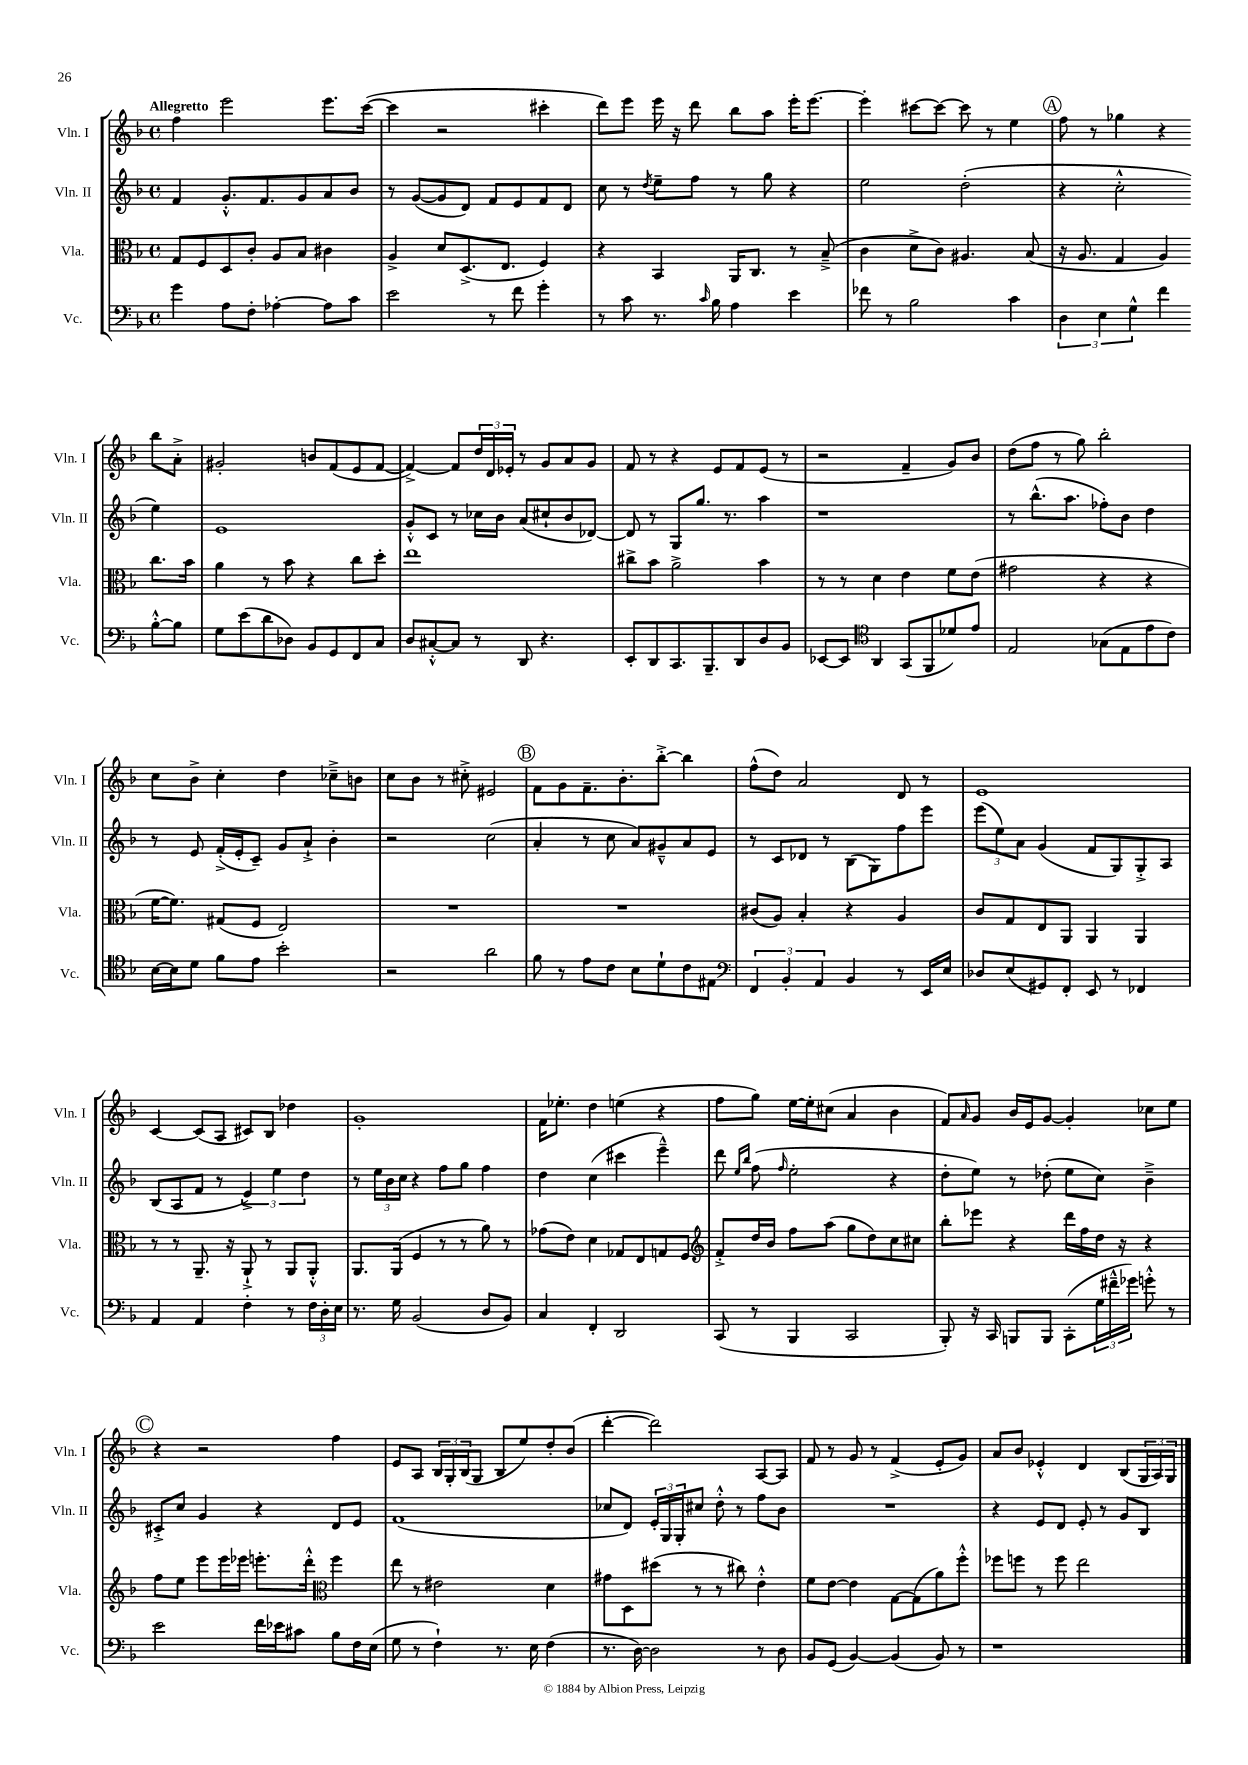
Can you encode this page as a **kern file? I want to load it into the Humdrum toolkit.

**kern	**kern	**kern	**kern
*part4	*part3	*part2	*part1
*staff4	*staff3	*staff2	*staff1
*I"Vc.	*I"Vla.	*I"Vln. II	*I"Vln. I
*I'Vc.	*I'Vla.	*I'Vln. II	*I'Vln. I
*clefF4	*clefC3	*clefG2	*clefG2
*k[b-]	*k[b-]	*k[b-]	*k[b-]
*M4/4	*M4/4	*M4/4	*M4/4
*met(c)	*met(c)	*met(c)	*met(c)
=1	=1	=1	=1
!	!	!	!LO:TX:a:B:t=Allegretto
4g\	8G/L	4f/	4ff\
.	8F/	.	.
8A\L	8D/	8.g'^^/L	2eee\
8F'\J	8c'/J	.	.
.	.	8.f/	.
[4A-X'\	8A/L	.	.
.	8B-/J	8g/	.
8A-\L]	4c#X\	8a/	8.eee\L
8c\J	.	8b-/J	.
.	.	.	([16ccc\Jk
=2	=2	=2	=2
2e\	4A^/	8r	4ccc\]
.	.	([8g/L	.
.	8d/L	8g/]	2r
.	(8.D^/	8d/J)	.
8r	.	8f/L	.
.	8.E/J	.	.
8f\	.	8e/	.
4g'\	4F/)	8f/	4ccc#X'\
.	.	8d/J	.
=3	=3	=3	=3
8r	4r	8cc\	8ddd\L)
8c\	.	8r	8eee\J
.	.	8qdd/	.
8.r	4BB-/	8ee~\L	16eee\
.	.	.	16r
.	.	8ff\J	8ddd\
16qqc/	.	.	.
16B-\	.	.	.
4A\	16AA/KL	8r	8bb-\L
.	8.C/J	.	.
.	.	8gg\	8aa\J
4e\	8r	4r	16eee'\KL
.	.	.	[8.eee\J
.	(8B-~^/	.	.
=4	=4	=4	=4
8f-X\	4c\	2ee\	4eee'\]
8r	.	.	.
2B-\	8d^\L	.	[8ccc#X\L
.	8c\J)	.	8ccc#\J_
.	4.A#X/	(2dd'\	8ccc#\]
.	.	.	8r
4c\	.	.	4ee\
.	(8B-/	.	.
!!LO:REH:place=s1:t=A
=5	=5	=5	=5
6D\	16r	4r	8ff\
.	8.A/	.	.
.	.	.	8r
6E\	.	.	.
.	4G/	2cc'^^\	4gg-X\
6G^^\	.	.	.
4f\	4A/)	.	4r
[8B-'^^\L	8.cc\L	4ee\)	8bb-\L
8B-\J]	.	.	8a'^\J
.	16b-\Jk	.	.
!!LO:LB:g=z
=6	=6	=6	=6
8G\L	4a\	1e	2g#X'/
(8e\	.	.	.
8d\	8r	.	.
8D-X\J)	8b-\	.	.
8BB-/L	4r	.	8bn/L
8GG/	.	.	(8f/
8FF/	8cc\L	.	8e/
8C/J	8dd'\J	.	[8f/J
=7	=7	=7	=7
8D/L	1ee	8g'^^/L	4f^/_)
[8C#X'^^/	.	8c/J	.
8C#/J]	.	8r	8f/L]
8r	.	16cc-X\LL	24dd/L
.	.	.	24d/
.	.	16b-\JJ	.
.	.	.	24e-X'/JJ
8DD/	.	(8a/L	8r
4.r	.	8cc#X`/	8g/L
.	.	8b-/	8a/
.	.	[8d-X/J)	8g/J
=8	=8	=8	=8
8EE'/L	8cc#X^\L	8d-/]	8f/
8DD/	8b-\J	8r	8r
8.CC/	2a^\	8G/L	4r
.	.	8.gg/J	.
8.BBB-~/	.	.	.
.	.	.	8e/L
.	.	8.r	.
8DD/	.	.	8f/
8D/	4b-\	4aa\	(8e/J
8BB-/J	.	.	8r
=9	=9	=9	=9
[8EE-X/L	8r	1r	2r
8EE-/J]	8r	.	.
*clefC4	*	*	*
4AA/	4d\	.	.
(8GG/L	4e\	.	4f~/
8FF/	.	.	.
8d-X/)	8f\L	.	8g/L)
8e/J	(8e\J	.	8b-/J
=10	=10	=10	=10
2E/	2g#X\	8r	(8dd\L
.	.	(8.bb-^^\L	8ff\J
.	.	.	8r
.	.	8.aa\J	.
.	.	.	8gg\)
(8G-X\L	4r	8ff-X'\L)	2bb-'\
8E\	.	8b-\J	.
8e\	4r	4dd\	.
8c\J)	.	.	.
!!LO:LB:g=z
=11	=11	=11	=11
[16B-\LL	[16f\KL	8r	8cc\L
16B-\J]	8.f\J])	.	.
8d\J	.	8e/	8b-^\J
8f\L	(8G#X/L	(16f'^/LL	4cc'\
.	.	16e'/J	.
8e\J	8F/J	8c~/J)	.
2b-'\	2E/)	8g/L	4dd\
.	.	8a`^/J	.
.	.	4b-'\	8cc-X~^\L
.	.	.	8bn\J
=12	=12	=12	=12
2r	1r	2r	8cc\L
.	.	.	8b-\J
.	.	.	8r
.	.	.	8cc#X'^\
2a\	.	(2cc\	2e#X/
!!LO:REH:place=s1:t=B
=13	=13	=13	=13
8f\	1r	4a'/	8f\L
8r	.	.	8g\
8e\L	.	8r	8.f~\
8c\J	.	8cc\	.
.	.	.	8.b-'\
8B-\L	.	8a/L)	.
8d`\	.	8g#X~^^/	[8bb-'^\J
8c\	.	8a/	4bb-\]
8E#X\J	.	8e/J	.
=14	=14	=14	=14
*clefF4	*	*	*
6FF/	(8c#X/L	8r	(8ff^^\L
.	8A/J)	8c/L	8dd\J)
6BB-'/	.	.	.
.	4B-'/	8d-X/J	2a/
6AA/	.	.	.
.	.	8r	.
4BB-/	4r	(8B-\L	.
.	.	8G\)	.
8r	4A/	8ff\	8d/
16EE/LL	.	8eee\J	8r
16E/JJ	.	.	.
=15	=15	=15	=15
8D-X/L	8c/L	(12eee\L	1e
.	.	12ee\)	.
(8E/	8G/	.	.
.	.	12a\J	.
8GG#X/)	8E/	(4g/	.
8FF'/J	8AA/J	.	.
8EE/	4AA/	8f/L	.
8r	.	8G/)	.
4FF-X/	4AA/	8G'^/	.
.	.	8A/J	.
!!LO:LB:g=z
=16	=16	=16	=16
4AA/	8r	(8B-/L	[4c/
.	8r	8A/	.
4AA/	8.AA~/	8f/J	(8c/L]
.	.	8r	8A/J
.	16r	.	.
4F'\	8AA`^/	6e^/)	8c#X/L)
.	8r	.	8B-/J
.	.	6ee\	.
8r	8AA/L	.	4dd-X\
.	.	6dd\	.
24F\LL	8AA'^^/J	.	.
24D'\	.	.	.
24E\JJ	.	.	.
=17	=17	=17	=17
8.r	8.AA/L	8r	1g'
.	.	24ee\LL	.
.	.	24b-\	.
16G\	(16AA/Jk	.	.
.	.	24cc\JJ	.
(2BB-/	4F/	4r	.
.	8r	8ff\L	.
.	8r	8gg\J	.
8D/L	8a\)	4ff\	.
8BB-/J)	8r	.	.
=18	=18	=18	=18
4C/	(8g-X\L	4dd\	16f\KL
.	.	.	8.ee-X'\J
.	8e\J)	.	.
4FF'/	4d\	(4cc\	4dd\
2DD/	8G-X/L	4ccc#X\	(4een\
.	8E/	.	.
.	8Gn/	4eee~^^\)	4r
.	8F/J	.	.
=19	=19	=19	=19
*	*clefG2	*	*
(8CC/	8f'^/L	8ddd\	8ff\L
.	.	16qqee/LL	.
.	.	16qqbb-/JJ	.
8r	16dd/L	(8ff\	8gg\J)
.	16b-/JJ	.	.
.	.	16qqff/	.
4BBB-/	8ff\L	2ee'\	[16ee\LL
.	.	.	16ee'\J]
.	(8aa\J	.	(8cc#X\J
2CC/	8gg\L	.	4a/
.	8dd\)	.	.
.	8cc\	4r	4b-\
.	8cc#X\J	.	.
=20	=20	=20	=20
8BBB-'/)	8bb-'\L	8dd'\L	8f/L)
.	.	.	16qqa/
16r	8eee-X\J	8ee\J)	8g/J
16CC/	.	.	.
8BBBn/L	4r	8r	16b-/LL
.	.	.	16e/J
8BBB/J	.	(8dd-X'\	[8g/J
(8CC'\L	16ddd\LL	8ee\L	4g'/]
.	16ff\	.	.
24G\L	16dd\JJ	8cc\J)	.
24f#X~^^\	.	.	.
.	16r	.	.
24g-X\JJ)	.	.	.
8gn'^^\	4r	4b-~^\	8cc-X\L
8r	.	.	8ee\J
!!LO:LB:g=z
!!LO:REH:place=s1:t=C
=21	=21	=21	=21
2e\	8ff\L	8c#X'^/L	4r
.	8ee\J	8cc/J	.
.	8eee\L	4g/	2r
.	16eee\L	.	.
.	16eee-X\JJ	.	.
16f\LL	8.eeen'\L	4r	.
16e-X\J	.	.	.
8c#X\J	.	.	.
.	16ddd'^^\Jk	.	.
*	*clefC3	*	*
8B-\L	4ff\	8d/L	4ff\
16F\L	.	8e/J	.
(16E\JJ	.	.	.
=22	=22	=22	=22
8G\	8ee\	(1f	8e/L
8r	8r	.	8A/J
4F`\)	2e#X\	.	24B-/LL
.	.	.	24G'/
.	.	.	(24B-/J
.	.	.	8G/J
8.r	.	.	8B-/L
.	.	.	8ee/)
16E\	.	.	.
(4F\	4d\	.	8dd'/
.	.	.	(8b-/J
=23	=23	=23	=23
8.r	8g#X\L	8cc-X/L	[4ddd'\
.	8D\	8d/J)	.
[16D\)	.	.	.
2D\]	(8dd#X\J	24e'/LL	2ddd\])
.	.	24G/	.
.	.	24G'/J	.
.	8r	8cc#X/J	.
.	8r	8dd'^^\	.
.	8cc#X\)	8r	.
8r	4e'^^\	8ff\L	[8A/L
8D\	.	8b-\J	8A/J]
=24	=24	=24	=24
8BB-/L	8f\L	1r	8f/
(8GG/J	[8e\J	.	8r
[4BB-/)	4e\]	.	8g/
.	.	.	8r
(4BB-/]	[8G\L	.	(4f^/
.	(8G\]	.	.
8BB-/)	8a\)	.	8e'/L
8r	8ff'^^\J	.	8g/J)
=25	=25	=25	=25
1r	8ff-X\L	4r	8a/L
.	8ffn\J	.	8b-/J
.	8r	8e/L	4e-X'^^/
.	8ff\	8d/J	.
.	2ee\	8e'/	4d/
.	.	8r	.
.	.	8g/L	(8B-/L
.	.	8B-/J	24G/L
.	.	.	24A/)
.	.	.	24G/JJ
==	==	==	==
*-	*-	*-	*-
